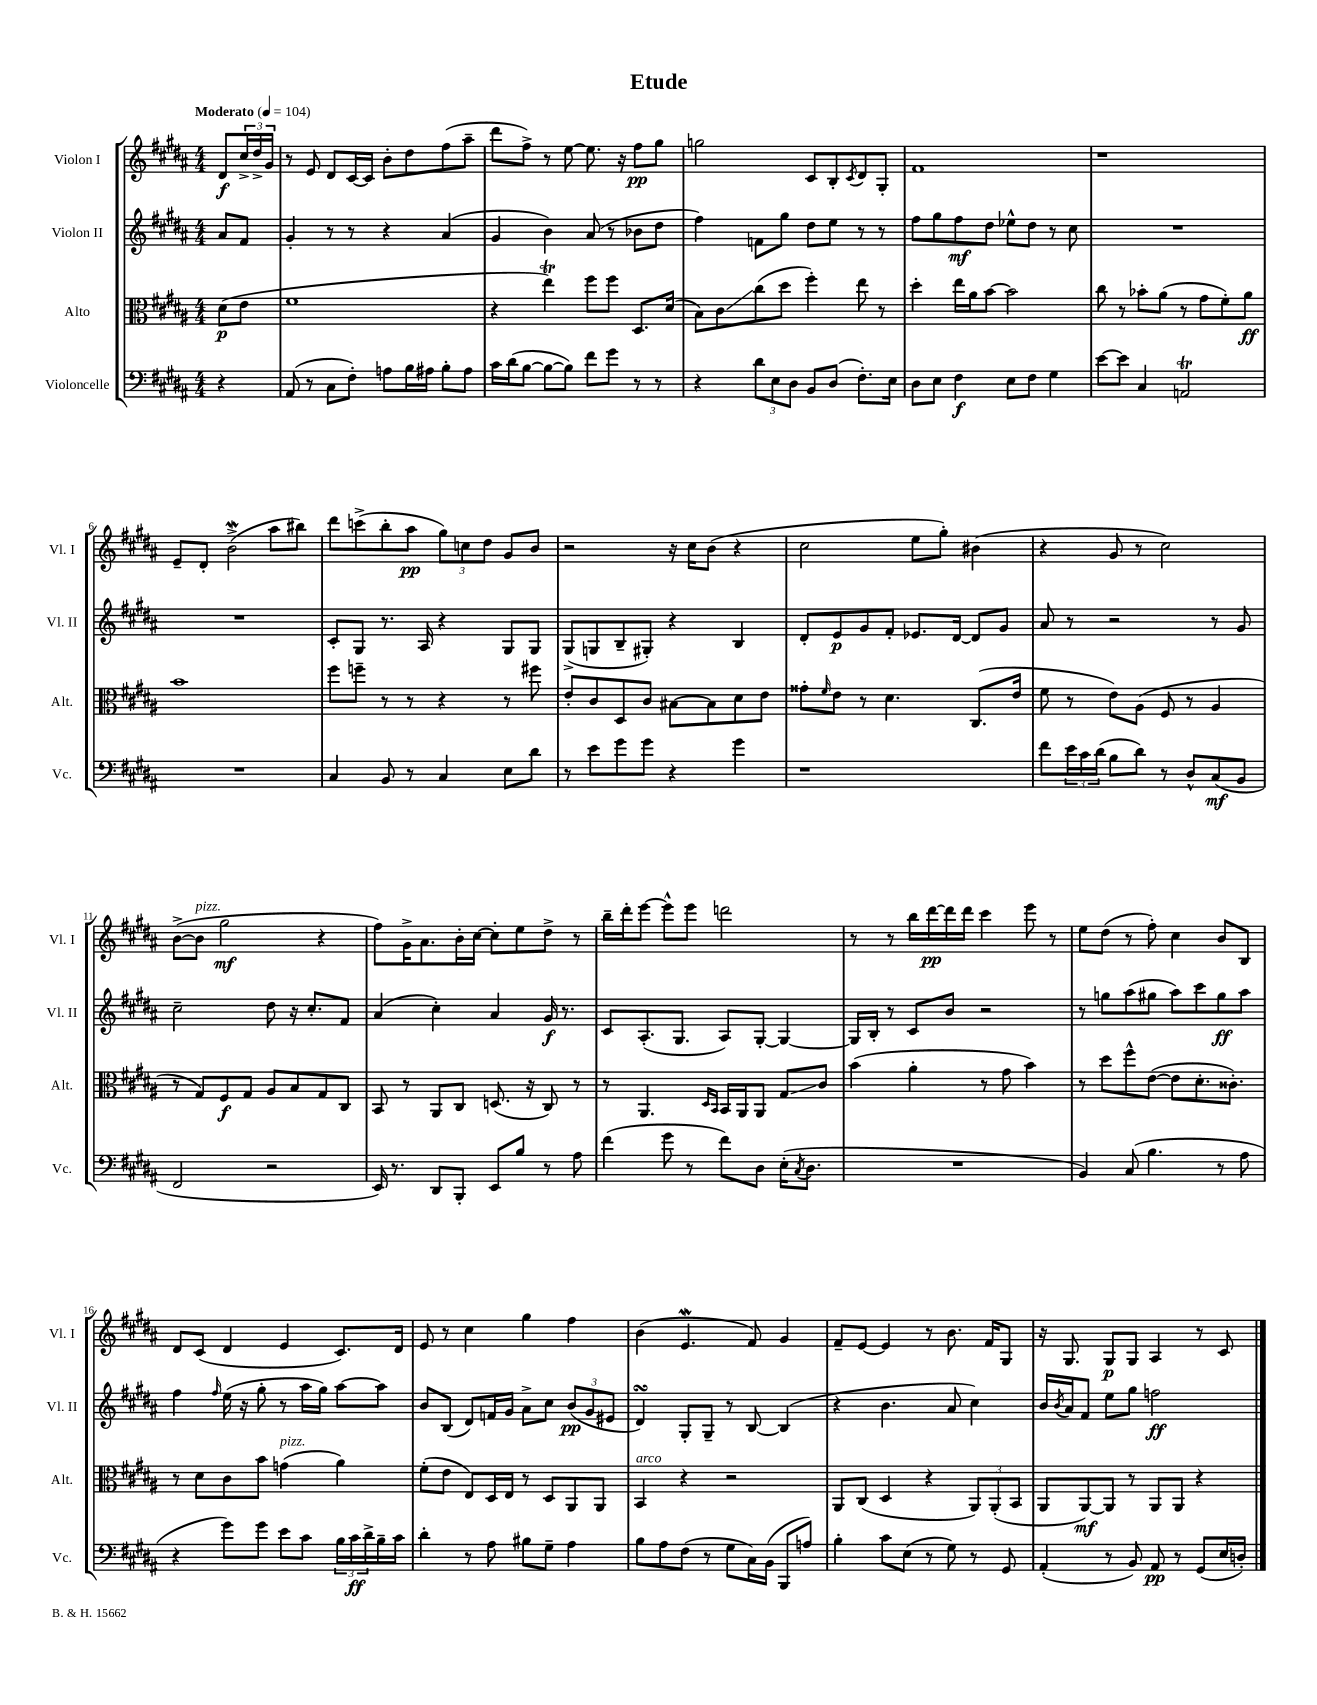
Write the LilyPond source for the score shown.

\header { title = "Etude" }
<<
\new StaffGroup <<
\new Staff = "s0" \with { instrumentName = "Violon I" shortInstrumentName = "Vl. I" } {
    \clef treble \key b \major \numericTimeSignature \time 4/4 \partial 4 \tempo "Moderato" 4 = 104
    dis'8\f \tuplet 3/2 { cis''16-> dis''16-> gis'16 } |
    r8 e'8 dis'8 cis'16~ cis'16 b'8-. dis''8 fis''8( ais''8-- |
    dis'''8 fis''8->) r8 e''8~ e''8. r16 fis''8\pp gis''8 |
    g''2 cis'8 b8-. \acciaccatura { cis'8 } dis'8 gis8-. |
    fis'1 |
    r1 |
    e'8-- dis'8-. b'2->\mordent( ais''8 bis''8) |
    dis'''8 c'''8->( b''8-. ais''8\pp \tuplet 3/2 { gis''8) c''8 dis''8 } gis'8 b'8 |
    r2 r16 cis''16 b'8( r4 |
    cis''2 e''8 gis''8-.) bis'4( |
    r4 gis'8 r8 cis''2) |
    b'8~->( b'8^\markup { \italic "pizz." } gis''2\mf r4 |
    fis''8) gis'16-> ais'8. b'16-. cis''16~ cis''8-. e''8 dis''8-> r8 |
    b''16-- dis'''16-. e'''8~ e'''8-^ e'''8 d'''2 |
    r8 r8 b''16 dis'''16~\pp dis'''16 dis'''16 cis'''4 e'''8 r8 |
    e''8 dis''8( r8 fis''8-.) cis''4 b'8 b8 |
    dis'8 cis'8( dis'4 e'4 cis'8.) dis'16 |
    e'8 r8 cis''4 gis''4 fis''4 |
    b'4( e'4.\mordent fis'8) gis'4 |
    fis'8-- e'8~ e'4 r8 b'8. fis'16 gis8 |
    r16 gis8. gis8\p gis8 ais4 r8 cis'8 \bar "|." |
}
\new Staff = "s1" \with { instrumentName = "Violon II" shortInstrumentName = "Vl. II" } {
    \clef treble \key b \major \numericTimeSignature \time 4/4 \partial 4
    ais'8 fis'8 |
    gis'4-. r8 r8 r4 ais'4( |
    gis'4 b'4) ais'8( r8 bes'8 dis''8 |
    fis''4) f'8 gis''8 dis''8 e''8 r8 r8 |
    fis''8 gis''8 fis''8\mf dis''8 ees''8-^ dis''8 r8 cis''8 |
    R1 |
    R1 |
    cis'8-. gis8 r8. ais16 r4 gis8 gis8 |
    gis8->( g8 b8-- gis8-.) r4 b4 |
    dis'8-. e'8\p gis'8 fis'8-. ees'8. dis'16~ dis'8 gis'8 |
    ais'8 r8 r2 r8 gis'8 |
    cis''2-- dis''8 r16 cis''8.-. fis'8 |
    ais'4( cis''4-.) ais'4 gis'16\f r8. |
    cis'8 ais8.-.( gis8. ais8) gis8~-. gis4~ |
    gis16 b16-. r8 cis'8 b'8 r2 |
    r8 g''8 ais''8( gis''8 ais''8) cis'''8 gis''8\ff ais''8 |
    fis''4 \grace { fis''16 } e''16( r16 gis''8-. r8 ais''16 gis''16) ais''8~ ais''8 |
    b'8 b8( dis'8) f'16 gis'16 ais'8-> cis''8 \tuplet 3/2 { b'8\pp( gis'8 eis'8 } |
    dis'4\turn) gis8-. gis8-- r8 b8~ b4( |
    r4 b'4. ais'8 cis''4) |
    b'16 \acciaccatura { b'8 } ais'16 fis'8 e''8 gis''8 f''2\ff \bar "|." |
}
\new Staff = "s2" \with { instrumentName = "Alto" shortInstrumentName = "Alt." } {
    \clef alto \key b \major \numericTimeSignature \time 4/4 \partial 4
    dis'8\p( e'8 |
    fis'1 |
    r4 e''4\trill) fis''8 fis''8 dis8. dis'16( |
    b8) cis'8\glissando cis''8( dis''8 fis''4-.) e''8 r8 |
    dis''4-. e''16 ais'16 b'8~ b'2 |
    cis''8 r8 bes'8-. ais'8( r8 gis'8 fis'8-.) ais'8\ff |
    b'1 |
    fis''8 f''8-- r8 r8 r4 r8 fis''8 |
    e'8-. cis'8 dis8 cis'8 bis8~ bis8 dis'8 e'8 |
    gisis'8-. \grace { fis'16 } e'8 r8 dis'4. cis8.( e'16 |
    fis'8 r8 e'8) ais8( fis8 r8 ais4 |
    r8 gis8) fis8\f gis8 ais8 b8 gis8 cis8 |
    b,8 r8 ais,8 cis8 d8.( r16 cis8) r8 |
    r8 ais,4. \grace { dis16 b,16 } b,16 ais,16 ais,8 gis8\glissando cis'8 |
    b'4( ais'4-. r8 gis'8 b'4) |
    r8 dis''8 fis''8-^ e'8~( e'8 dis'8.-. cisis'8.-.) |
    r8 dis'8 cis'8 b'8 g'4^\markup { \italic "pizz." }( ais'4) |
    fis'8-.( e'8 e8) dis16 e16 r8 dis8 ais,8 ais,8 |
    b,4^\markup { \italic "arco" } r4 r2 |
    ais,8 cis8( dis4 r4 \tuplet 3/2 { ais,8) ais,8-.( b,8 } |
    ais,8 ais,8~\mf) ais,8 r8 ais,8 ais,8 r4 \bar "|." |
}
\new Staff = "s3" \with { instrumentName = "Violoncelle" shortInstrumentName = "Vc." } {
    \clef bass \key b \major \numericTimeSignature \time 4/4 \partial 4
    r4 |
    ais,8( r8 cis8 fis8-.) a8 b16 ais16 b8-. ais8 |
    cis'16 dis'16( b8~ b8~ b8) fis'8 gis'8 r8 r8 |
    r4 \tuplet 3/2 { dis'8 e8 dis8 } b,8 dis8( fis8.-.) e16 |
    dis8 e8 fis4\f e8 fis8 gis4 |
    e'8~ e'8 cis4 a,2\trill |
    R1 |
    cis4 b,8 r8 cis4 e8 dis'8 |
    r8 e'8 gis'8 gis'8 r4 gis'4 |
    r1 |
    fis'8 \tuplet 3/2 { e'16 cis'16 dis'16( } b8 dis'8) r8 dis8-^ cis8\mf( b,8 |
    fis,2 r2 |
    e,16) r8. dis,8 b,,8-. e,8 b8 r8 ais8 |
    fis'4( gis'8 r8 fis'8) dis8 e16-.( \acciaccatura { cis8 } dis8. |
    R1 |
    b,4) cis8( b4. r8 ais8 |
    r4 gis'8) gis'8 e'8 cis'8 \tuplet 3/2 { b16 cis'16\ff dis'16-> } b16-- cis'16 |
    dis'4-. r8 ais8 bis8 gis8-- ais4 |
    b8 ais8 fis8( r8 gis8 cis16) b,16( b,,8 a8) |
    b4-. cis'8 e8( r8 gis8) r8 gis,8 |
    ais,4-.( r8 b,8) ais,8\pp r8 gis,8( e16 d16-.) \bar "|." |
}
>>
>>
